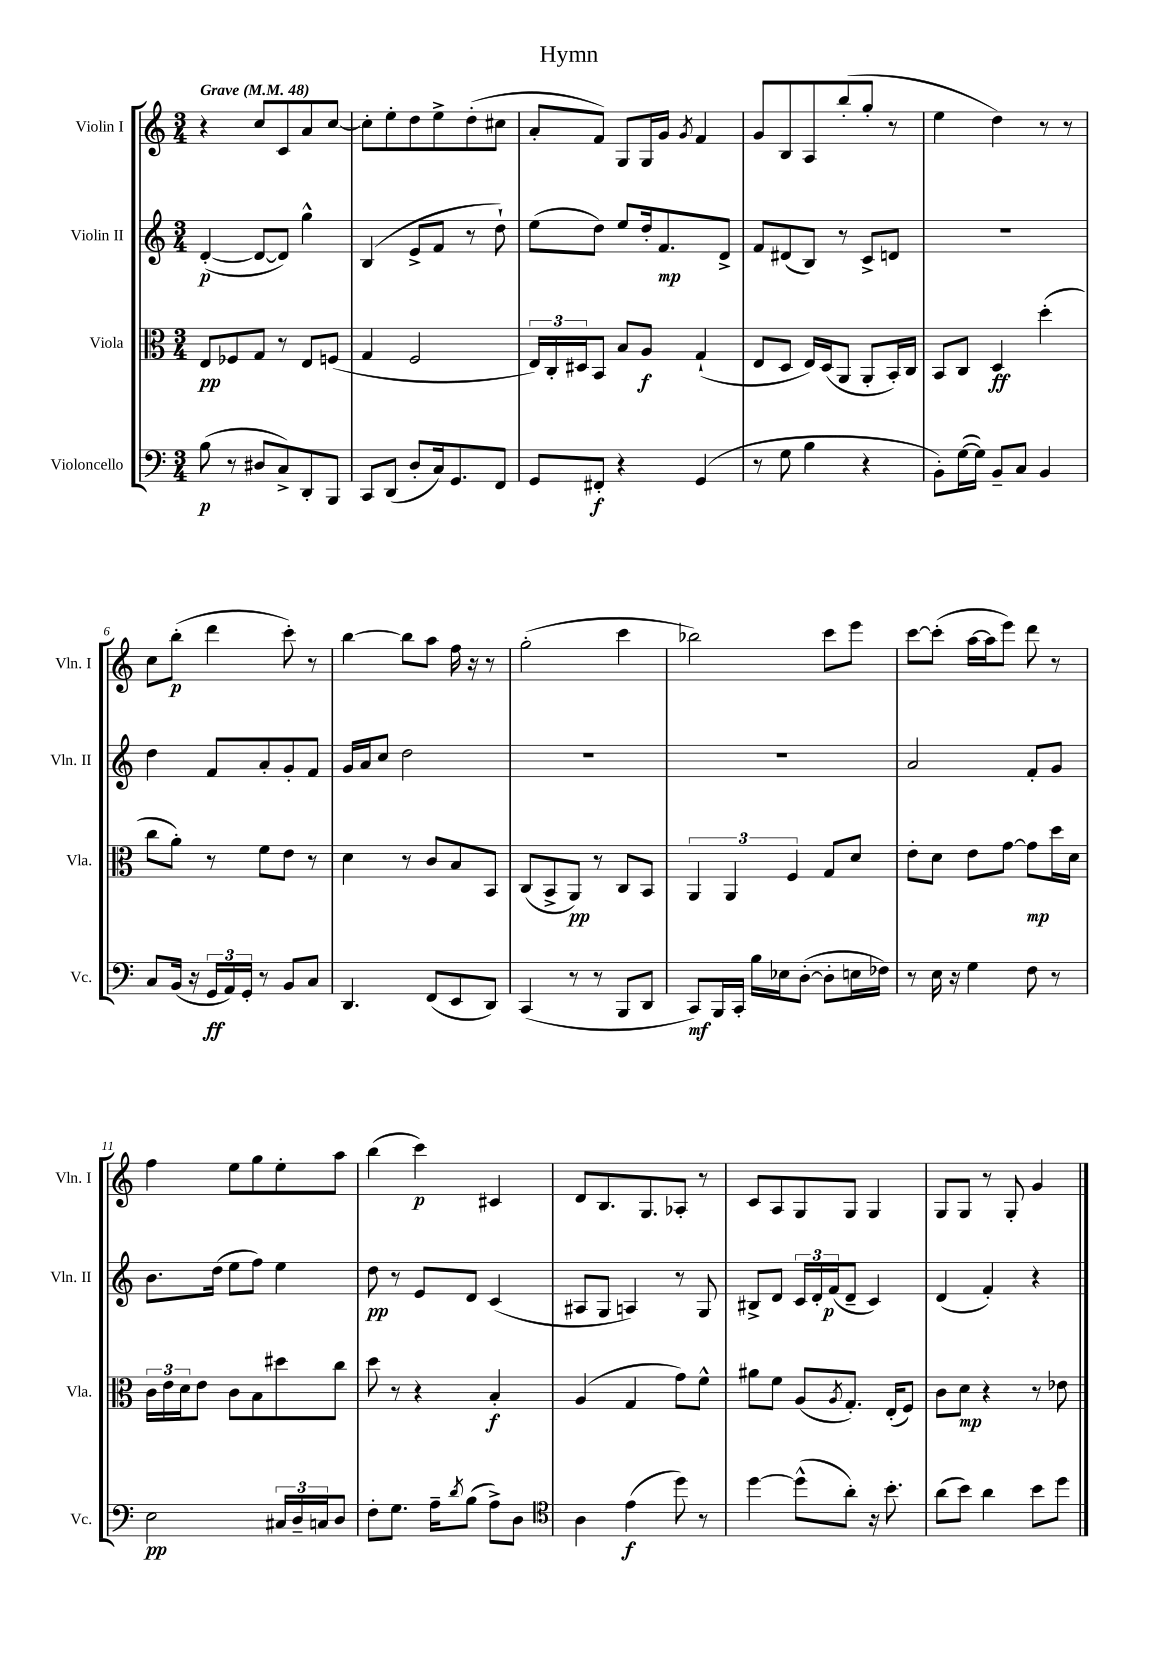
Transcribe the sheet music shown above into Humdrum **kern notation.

**kern	**dynam	**kern	**dynam	**kern	**dynam	**kern	**dynam
*part4	*part4	*part3	*part3	*part2	*part2	*part1	*part1
*staff4	*staff4	*staff3	*staff3	*staff2	*staff2	*staff1	*staff1
*I"Violoncello	*	*I"Viola	*	*I"Violin II	*	*I"Violin I	*
*I'Vc.	*	*I'Vla.	*	*I'Vln. II	*	*I'Vln. I	*
*clefF4	*	*clefC3	*	*clefG2	*	*clefG2	*
*k[]	*	*k[]	*	*k[]	*	*k[]	*
*M3/4	*	*M3/4	*	*M3/4	*	*M3/4	*
*MM48	*	*MM48	*	*MM48	*	*MM48	*
=1	=1	=1	=1	=1	=1	=1	=1
!	!	!	!	!	!	!LO:TX:a:B:t=Grave	!
(8B\	p	8E/L	pp	([4d'/	p	4r	.
8r	.	8F-X/	.	.	.	.	.
8D#X/L	.	8G/J	.	8d/L_	.	8cc/L	.
8C^/)	.	8r	.	8d/J])	.	8c/	.
8DD'/	.	8E/L	.	4gg^^\	.	8a/	.
8BBB/J	.	(8Fn/J	.	.	.	[8cc/J	.
=2	=2	=2	=2	=2	=2	=2	=2
8CC/L	.	4G/	.	(4B/	.	8cc'\L]	.
(8DD/J	.	.	.	.	.	8ee'\	.
8D'/L	.	2F/	.	8e^/L	.	8dd\	.
16C/k)	.	.	.	8f/J	.	8ee^\	.
8.GG/	.	.	.	.	.	.	.
.	.	.	.	8r	.	(8dd'\	.
8FF/J	.	.	.	8dd`\)	.	8cc#X\J	.
=3	=3	=3	=3	=3	=3	=3	=3
8GG/L	.	24E/LL)	.	(8ee\L	.	8a'/L	.
.	.	24C'/	.	.	.	.	.
.	.	24D#X/J	.	.	.	.	.
8FF#X'/J	f	8BB/J	.	8dd\J)	.	8f/J)	.
4r	.	8B/L	.	8ee/L	.	8G/L	.
.	.	8A/J	f	16dd'/k	.	16G/L	.
.	.	.	.	8.f/	mp	16g/JJ	.
.	.	.	.	.	.	8qg/	.
(4GG/	.	(4G`/	.	.	.	4f/	.
.	.	.	.	8d^/J	.	.	.
=4	=4	=4	=4	=4	=4	=4	=4
8r	.	8E/L	.	8f/L	.	8g/L	.
8G\	.	8D/J	.	(8d#X/	.	8B/	.
4B\	.	16E/LL)	.	8B/J)	.	8A/	.
.	.	(16D/J	.	.	.	.	.
.	.	8AA/J	.	8r	.	(8bb'/	.
4r	.	8AA'/L	.	8c^/L	.	8gg'/J	.
.	.	16BB'/L)	.	8dn/J	.	8r	.
.	.	16C/JJ	.	.	.	.	.
=5	=5	=5	=5	=5	=5	=5	=5
8BB'\L)	.	8BB/L	.	2.r	.	4ee\	.
([16G\L	.	8C/J	.	.	.	.	.
16G\JJ])	.	.	.	.	.	.	.
8BB~/L	.	4D/	ff	.	.	4dd\)	.
8C/J	.	.	.	.	.	.	.
4BB/	.	(4dd'\	.	.	.	8r	.
.	.	.	.	.	.	8r	.
!!LO:LB:g=z
=6	=6	=6	=6	=6	=6	=6	=6
8C/L	.	8cc\L	.	4dd\	.	8cc\L	.
(16BB/Jk	.	8a'\J)	.	.	.	(8bb'\J	p
16r	.	.	.	.	.	.	.
24GG/LL	ff	8r	.	8f/L	.	4ddd\	.
24AA/)	.	.	.	.	.	.	.
24GG'/JJ	.	.	.	.	.	.	.
8r	.	8f\L	.	8a'/	.	.	.
8BB/L	.	8e\J	.	8g'/	.	8ccc'\)	.
8C/J	.	8r	.	8f/J	.	8r	.
=7	=7	=7	=7	=7	=7	=7	=7
4.DD/	.	4d\	.	16g/LL	.	[4bb\	.
.	.	.	.	16a/J	.	.	.
.	.	.	.	8cc/J	.	.	.
.	.	8r	.	2dd\	.	8bb\L]	.
(8FF/L	.	8c/L	.	.	.	8aa\J	.
8EE/	.	8B/	.	.	.	16ff\	.
.	.	.	.	.	.	16r	.
8DD/J)	.	8BB/J	.	.	.	8r	.
=8	=8	=8	=8	=8	=8	=8	=8
(4CC/	.	(8C/L	.	2.r	.	(2gg'\	.
.	.	8BB^/	.	.	.	.	.
8r	.	8AA/J)	pp	.	.	.	.
8r	.	8r	.	.	.	.	.
8BBB/L	.	8C/L	.	.	.	4ccc\	.
8DD/J	.	8BB/J	.	.	.	.	.
=9	=9	=9	=9	=9	=9	=9	=9
8CC/L)	mf	6AA/	.	2.r	.	2bb-X\)	.
16BBB/L	.	.	.	.	.	.	.
.	.	6AA/	.	.	.	.	.
16CC'/JJ	.	.	.	.	.	.	.
16B\LL	.	.	.	.	.	.	.
16E-X\J	.	.	.	.	.	.	.
.	.	6F/	.	.	.	.	.
([8D'\J	.	.	.	.	.	.	.
8D'\L]	.	8G/L	.	.	.	8ccc\L	.
16En\L	.	8d/J	.	.	.	8eee\J	.
16F-X\JJ)	.	.	.	.	.	.	.
=10	=10	=10	=10	=10	=10	=10	=10
8r	.	8e'\L	.	2a/	.	[8ccc\L	.
16E\	.	8d\J	.	.	.	(8ccc'\J]	.
16r	.	.	.	.	.	.	.
4G\	.	8e\L	.	.	.	[16aa\LL	.
.	.	.	.	.	.	16aa\J]	.
.	.	[8g\J	.	.	.	8eee\J)	.
8F\	.	8g\L]	mp	8f'/L	.	8ddd\	.
8r	.	16dd\L	.	8g/J	.	8r	.
.	.	16d\JJ	.	.	.	.	.
!!LO:LB:g=z
=11	=11	=11	=11	=11	=11	=11	=11
2E\	pp	24c\LL	.	8.b\L	.	4ff\	.
.	.	24e\	.	.	.	.	.
.	.	24d\J	.	.	.	.	.
.	.	8e\J	.	.	.	.	.
.	.	.	.	(16dd\Jk	.	.	.
.	.	8c\L	.	8ee\L	.	8ee\L	.
.	.	8B\	.	8ff\J)	.	8gg\	.
24C#X/LL	.	8dd#X\	.	4ee\	.	8ee'\	.
24D~/	.	.	.	.	.	.	.
24Cn/J	.	.	.	.	.	.	.
8D/J	.	8cc\J	.	.	.	8aa\J	.
=12	=12	=12	=12	=12	=12	=12	=12
8F'\L	.	8dd\	.	8dd\	pp	(4bb\	.
8.G\J	.	8r	.	8r	.	.	.
.	.	4r	.	8e/L	.	4ccc\)	p
16A~\KL	.	.	.	.	.	.	.
8qd/	.	.	.	.	.	.	.
(8B\J	.	.	.	8d/J	.	.	.
8A^\L)	.	4B'/	f	(4c/	.	4c#X/	.
8D\J	.	.	.	.	.	.	.
=13	=13	=13	=13	=13	=13	=13	=13
*clefC4	*	*	*	*	*	*	*
4A\	.	(4A/	.	8A#X/L	.	8d/L	.
.	.	.	.	8G/J	.	8.B/	.
(4e\	f	4G/	.	4An/)	.	.	.
.	.	.	.	.	.	8.G/	.
8dd\)	.	8g\L)	.	8r	.	8A-X'/J	.
8r	.	8f^^\J	.	8G/	.	8r	.
=14	=14	=14	=14	=14	=14	=14	=14
[4dd\	.	8a#X\L	.	8B#X^/L	.	8c/L	.
.	.	8f\J	.	8d/J	.	8A/	.
(8dd^^\L]	.	(8A/L	.	24c/LL	.	8G/	.
.	.	.	.	24d'/	.	.	.
.	.	.	.	(24f/J	p	.	.
.	.	8qA/	.	.	.	.	.
8a'\J)	.	8.G'/J)	.	8d~/J	.	8G/J	.
16r	.	.	.	4c/)	.	4G/	.
8.b'\	.	(16E'/KL	.	.	.	.	.
.	.	8F/J)	.	.	.	.	.
=15	=15	=15	=15	=15	=15	=15	=15
(8a\L	.	8c\L	.	(4d/	.	8G/L	.
8b\J)	.	8d\J	mp	.	.	8G/J	.
4a\	.	4r	.	4f'/)	.	8r	.
.	.	.	.	.	.	8G'/	.
8b\L	.	8r	.	4r	.	4g/	.
8dd\J	.	8e-X\	.	.	.	.	.
==	==	==	==	==	==	==	==
*-	*-	*-	*-	*-	*-	*-	*-
